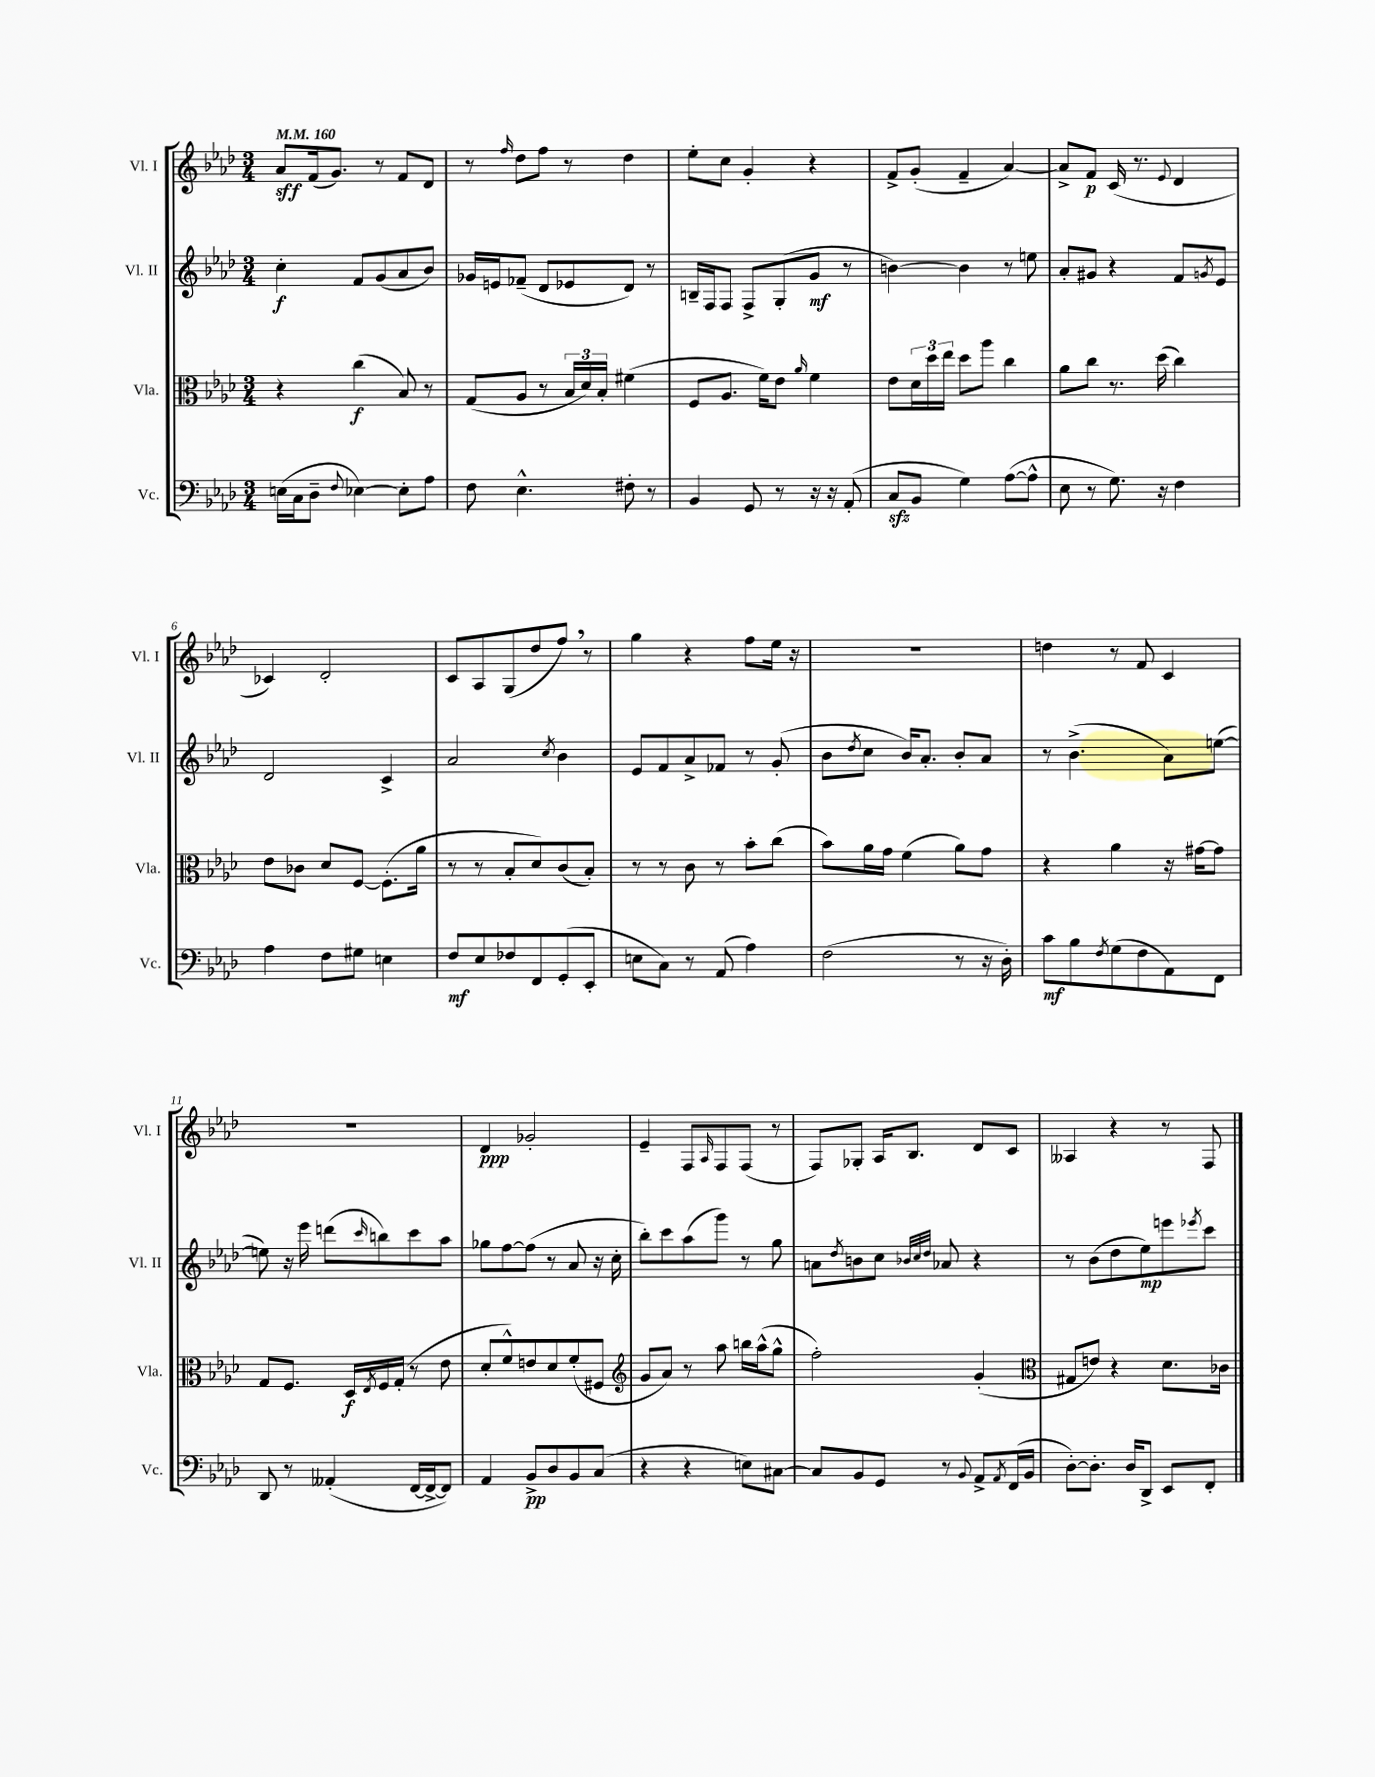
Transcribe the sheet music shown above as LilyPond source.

<<
\new StaffGroup <<
\new Staff = "s0" \with { instrumentName = "Vl. I" shortInstrumentName = "Vl. I" } {
    \clef treble \key aes \major \numericTimeSignature \time 3/4 \tempo 4 = 160
    aes'8\sff f'16( g'8.) r8 f'8 des'8 |
    r8 \grace { f''16 } des''8 f''8 r8 des''4 |
    ees''8-. c''8 g'4-. r4 |
    f'8-> g'8-.( f'4-- aes'4~) |
    aes'8-> f'8\p c'16( r8. \appoggiatura { ees'8 } des'4 |
    ces'4) des'2-. |
    c'8 aes8 g8( des''8 f''8) \breathe r8 |
    g''4 r4 f''8 ees''16 r16 |
    R2. |
    d''4 r8 f'8 c'4 |
    R2. |
    des'4\ppp ges'2-. |
    ees'4-- f8 \grace { aes16 } f8 f8( r8 |
    f8) ges8-. aes16 bes8. des'8 c'8 |
    aeses4 r4 r8 f8 \bar "|." |
}
\new Staff = "s1" \with { instrumentName = "Vl. II" shortInstrumentName = "Vl. II" } {
    \clef treble \key aes \major \numericTimeSignature \time 3/4
    c''4-.\f f'8 g'8( aes'8 bes'8) |
    ges'16 e'16 fes'8--( des'8 ees'8 des'8) r8 |
    b16-- f16 f8 f8-> g8-.( g'8\mf r8 |
    b'4~) b'4 r8 e''8 |
    aes'8-. gis'8 r4 f'8 \acciaccatura { g'8 } ees'8 |
    des'2 c'4-> |
    aes'2 \acciaccatura { c''8 } bes'4 |
    ees'8 f'8 aes'8-> fes'8 r8 g'8-.( |
    bes'8 \acciaccatura { des''8 } c''8 bes'16) aes'8.-. bes'8-. aes'8 |
    r8 bes'4.->( aes'8) e''8~( |
    e''8) r16 ees'''16 d'''8( \grace { c'''16 } b''8) c'''8 aes''8 |
    ges''8 f''8~ f''8( r8 aes'8 r16 c''16-. |
    bes''8-.) c'''8 aes''8( g'''8) r8 g''8 |
    a'8 \acciaccatura { des''8 } b'8 c''8 \grace { bes'32 c''32 des''32 } aes'8 r4 |
    r8 bes'8( des''8 ees''8\mp) e'''8 \acciaccatura { ees'''8 } c'''8 \bar "|." |
}
\new Staff = "s2" \with { instrumentName = "Vla." shortInstrumentName = "Vla." } {
    \clef alto \key aes \major \numericTimeSignature \time 3/4
    r4 c''4\f( bes8) r8 |
    g8( aes8 r8 \tuplet 3/2 { bes16 des'16) bes16-. } fis'4( |
    f8 aes8. f'16) ees'8 \grace { aes'16 } f'4 |
    ees'8 \tuplet 3/2 { des'16 des''16 ees''16 } des''8 aes''8 c''4 |
    aes'8 c''8 r8. des''16( c''4) |
    ees'8 ces'8 des'8 f8~ f8.-.( aes'16 |
    r8 r8 bes8-. des'8) c'8( bes8-.) |
    r8 r8 c'8 r8 bes'8-. c''8( |
    bes'8) aes'16 g'16 f'4( aes'8) g'8 |
    r4 aes'4 r16 gis'16~ gis'8 |
    g8 f8. des16\f \acciaccatura { ees8 } f16 g16-.( r8 ees'8 |
    des'8-. f'8-^) e'8 des'8 f'8-.( fis8 |
    \clef treble g'8 aes'8) r8 aes''8 b''16 aes''16-^( g''8-^ |
    f''2-.) g'4-.( |
    \clef alto gis8 e'8) r4 des'8. ces'16 \bar "|." |
}
\new Staff = "s3" \with { instrumentName = "Vc." shortInstrumentName = "Vc." } {
    \clef bass \key aes \major \numericTimeSignature \time 3/4
    e16( c16 des8-- \appoggiatura { f8 } ees4~) ees8-. aes8 |
    f8 ees4.-^ fis8-. r8 |
    bes,4 g,8 r8 r16 r16 aes,8-.( |
    c8\sfz bes,8 g4) aes8~( aes8-^ |
    ees8 r8 g8.) r16 f4 |
    aes4 f8 gis8 e4 |
    f8\mf ees8 fes8 f,8 g,8-.( ees,8-. |
    e8 c8) r8 aes,8( aes4) |
    f2( r8 r16 des16-.) |
    c'8\mf bes8 \acciaccatura { f8 } g8( f8 aes,8) f,8 |
    des,8 r8 aeses,4-.( f,16~ f,16~-> f,8) |
    aes,4 bes,8->\pp des8 bes,8 c8( |
    r4 r4 e8) cis8~ |
    cis8 bes,8 g,8 r8 \appoggiatura { bes,8 } aes,8-> \acciaccatura { aes,8 } f,16( bes,16 |
    des8~-.) des8.-. des16 des,8-> ees,8 f,8-. \bar "|." |
}
>>
>>
